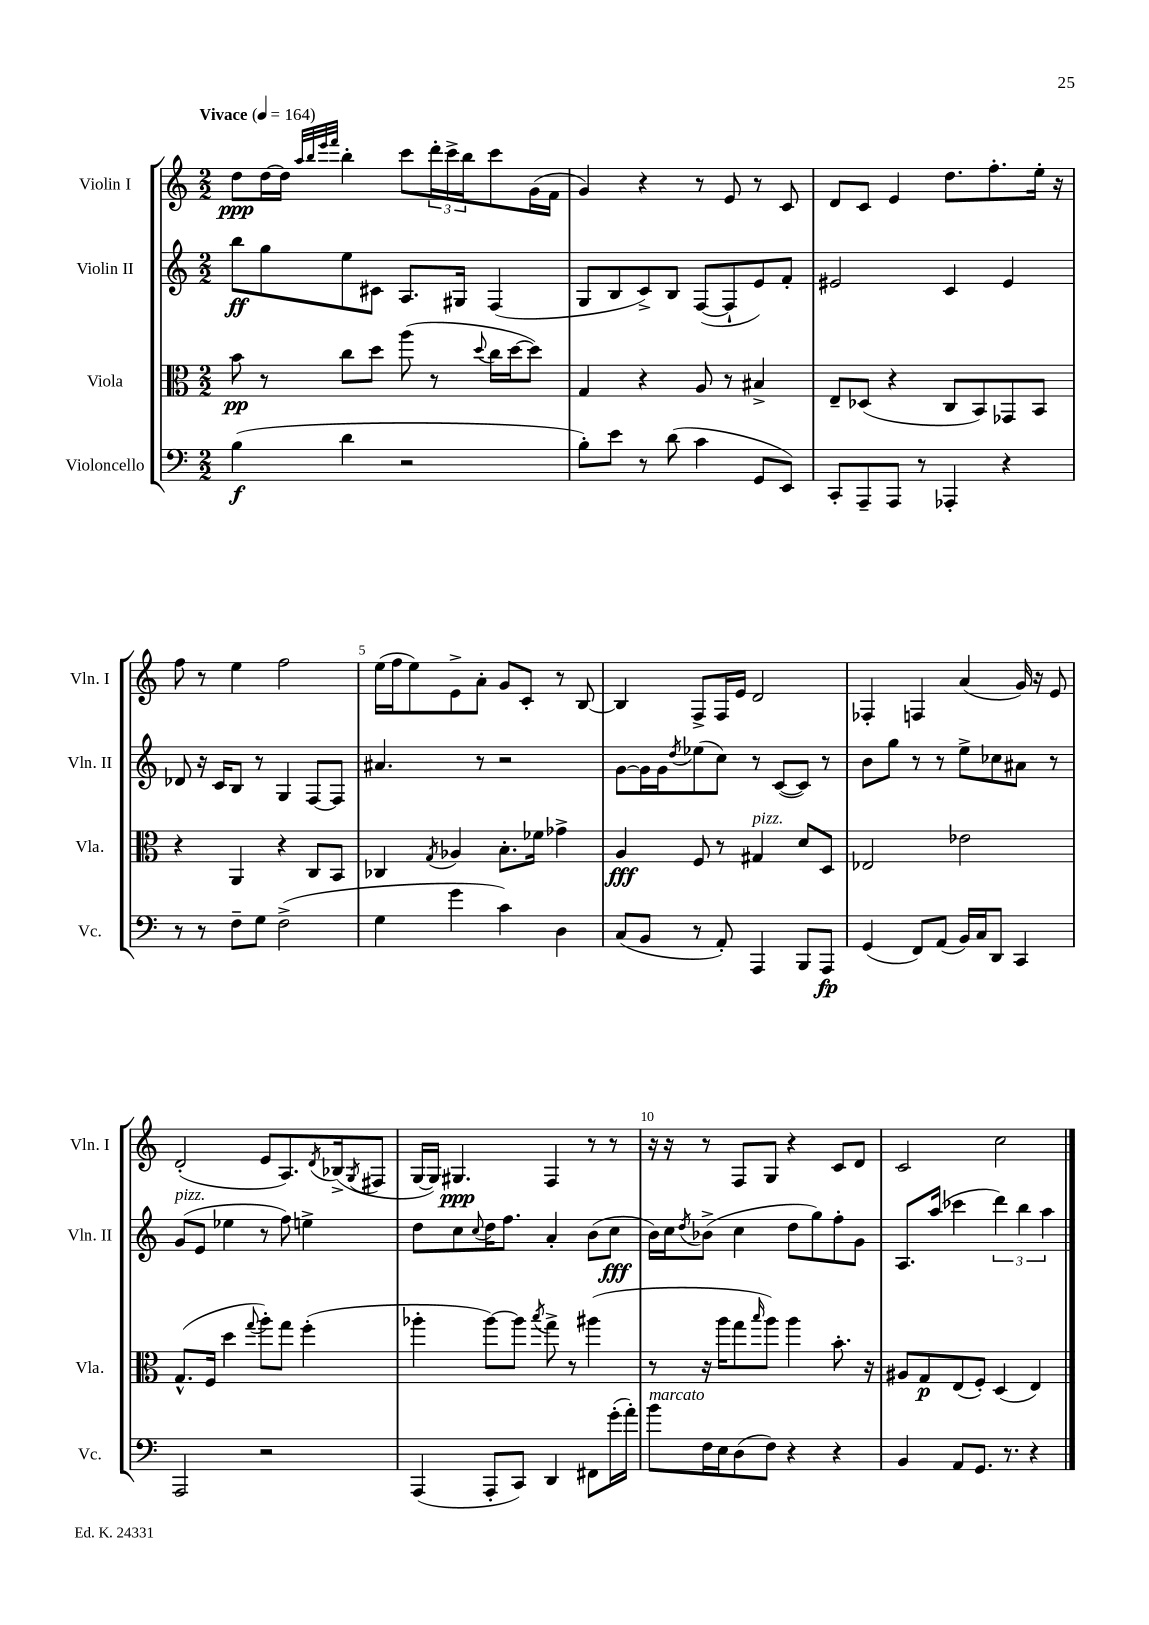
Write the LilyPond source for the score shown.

<<
\new StaffGroup <<
\new Staff = "s0" \with { instrumentName = "Violin I" shortInstrumentName = "Vln. I" } {
    \clef treble \key c \major \numericTimeSignature \time 2/2 \tempo "Vivace" 4 = 164
    d''8\ppp d''16~ d''16 \grace { a''32 b''32 e'''32 f'''32 } b''4-. c'''8 \tuplet 3/2 { d'''16-. c'''16-> b''16 } c'''8 g'16( f'16 |
    g'4) r4 r8 e'8 r8 c'8 |
    d'8 c'8 e'4 d''8. f''8.-. e''16-. r16 |
    f''8 r8 e''4 f''2 |
    e''16( f''16 e''8) e'8-> a'8-. g'8 c'8-. r8 b8~ |
    b4 f8-> f16 e'16 d'2 |
    fes4-. f4 a'4( g'16) r16 e'8 |
    d'2-.( e'8 a8.) \acciaccatura { d'8 } bes16->( \acciaccatura { g8 } fis8 |
    g16~ g16) gis4.\ppp f4 r8 r8 |
    r16 r16 r8 f8 g8 r4 c'8 d'8 |
    c'2 c''2 \bar "|." |
}
\new Staff = "s1" \with { instrumentName = "Violin II" shortInstrumentName = "Vln. II" } {
    \clef treble \key c \major \numericTimeSignature \time 2/2
    b''8\ff g''8 e''8 cis'8 a8. gis16 f4( |
    g8 b8 c'8->) b8 f8~( f8-! e'8) f'8-. |
    eis'2 c'4 eis'4 |
    des'8 r16 c'16 b8 r8 g4 f8~ f8 |
    ais'4. r8 r2 |
    g'8~ g'16 g'16 \acciaccatura { d''8 } ees''8( c''8) r8 c'8~( c'8) r8 |
    b'8 g''8 r8 r8 e''8-> ces''8 ais'8 r8 |
    g'8^\markup { \italic "pizz." }( e'8 ees''4 r8 f''8) e''4-> |
    d''8 c''8 \appoggiatura { c''8 } d''16 f''8. a'4-. b'8( c''8\fff |
    b'16) c''16 \acciaccatura { d''8 } bes'8->( c''4 d''8 g''8) f''8-. g'8 |
    a8. a''16( ces'''4 \tuplet 3/2 { d'''4) b''4 a''4 } \bar "|." |
}
\new Staff = "s2" \with { instrumentName = "Viola" shortInstrumentName = "Vla." } {
    \clef alto \key c \major \numericTimeSignature \time 2/2
    b'8\pp r8 c''8 d''8 a''8( r8 \appoggiatura { d''8 } c''16 d''16~ d''8) |
    g4 r4 a8 r8 bis4-> |
    e8-- des8( r4 c8 b,8) ges,8 b,8 |
    r4 a,4 r4 c8 b,8 |
    ces4 \acciaccatura { g8 } aes4 b8.-. fes'16 ges'4-> |
    a4\fff f8 r8 gis4^\markup { \italic "pizz." } d'8 d8 |
    ees2 ees'2 |
    g8.-^( f16 d''4 \appoggiatura { g''8 } a''8-.) g''8 f''4-.( |
    aes''4-. aes''8~) aes''8 \acciaccatura { b''8 } g''8-> r8 ais''4( |
    r8 r16 a''16 g''8 \grace { b''16 } a''8) a''4 b'8.-. r16 |
    ais8 g8\p e8( f8-.) d4( e4) \bar "|." |
}
\new Staff = "s3" \with { instrumentName = "Violoncello" shortInstrumentName = "Vc." } {
    \clef bass \key c \major \numericTimeSignature \time 2/2
    b4\f( d'4 r2 |
    b8-.) e'8 r8 d'8( c'4 g,8 e,8) |
    c,8-. a,,8-- a,,8 r8 aes,,4-. r4 |
    r8 r8 f8-- g8 f2->( |
    g4 g'4 c'4) d4 |
    c8( b,8 r8 a,8-.) a,,4 b,,8 a,,8\fp |
    g,4( f,8) a,8( b,16) c16 d,8 c,4 |
    a,,2 r2 |
    a,,4( a,,8-. c,8) d,4 fis,8 g'16-.( a'16-.) |
    b'8^\markup { \italic "marcato" } f16 e16 d8( f8) r4 r4 |
    b,4 a,8 g,8. r8. r4 \bar "|." |
}
>>
>>
\layout { \context { \Score \override BarNumber.break-visibility = ##(#f #t #t) barNumberVisibility = #(every-nth-bar-number-visible 5) } }
